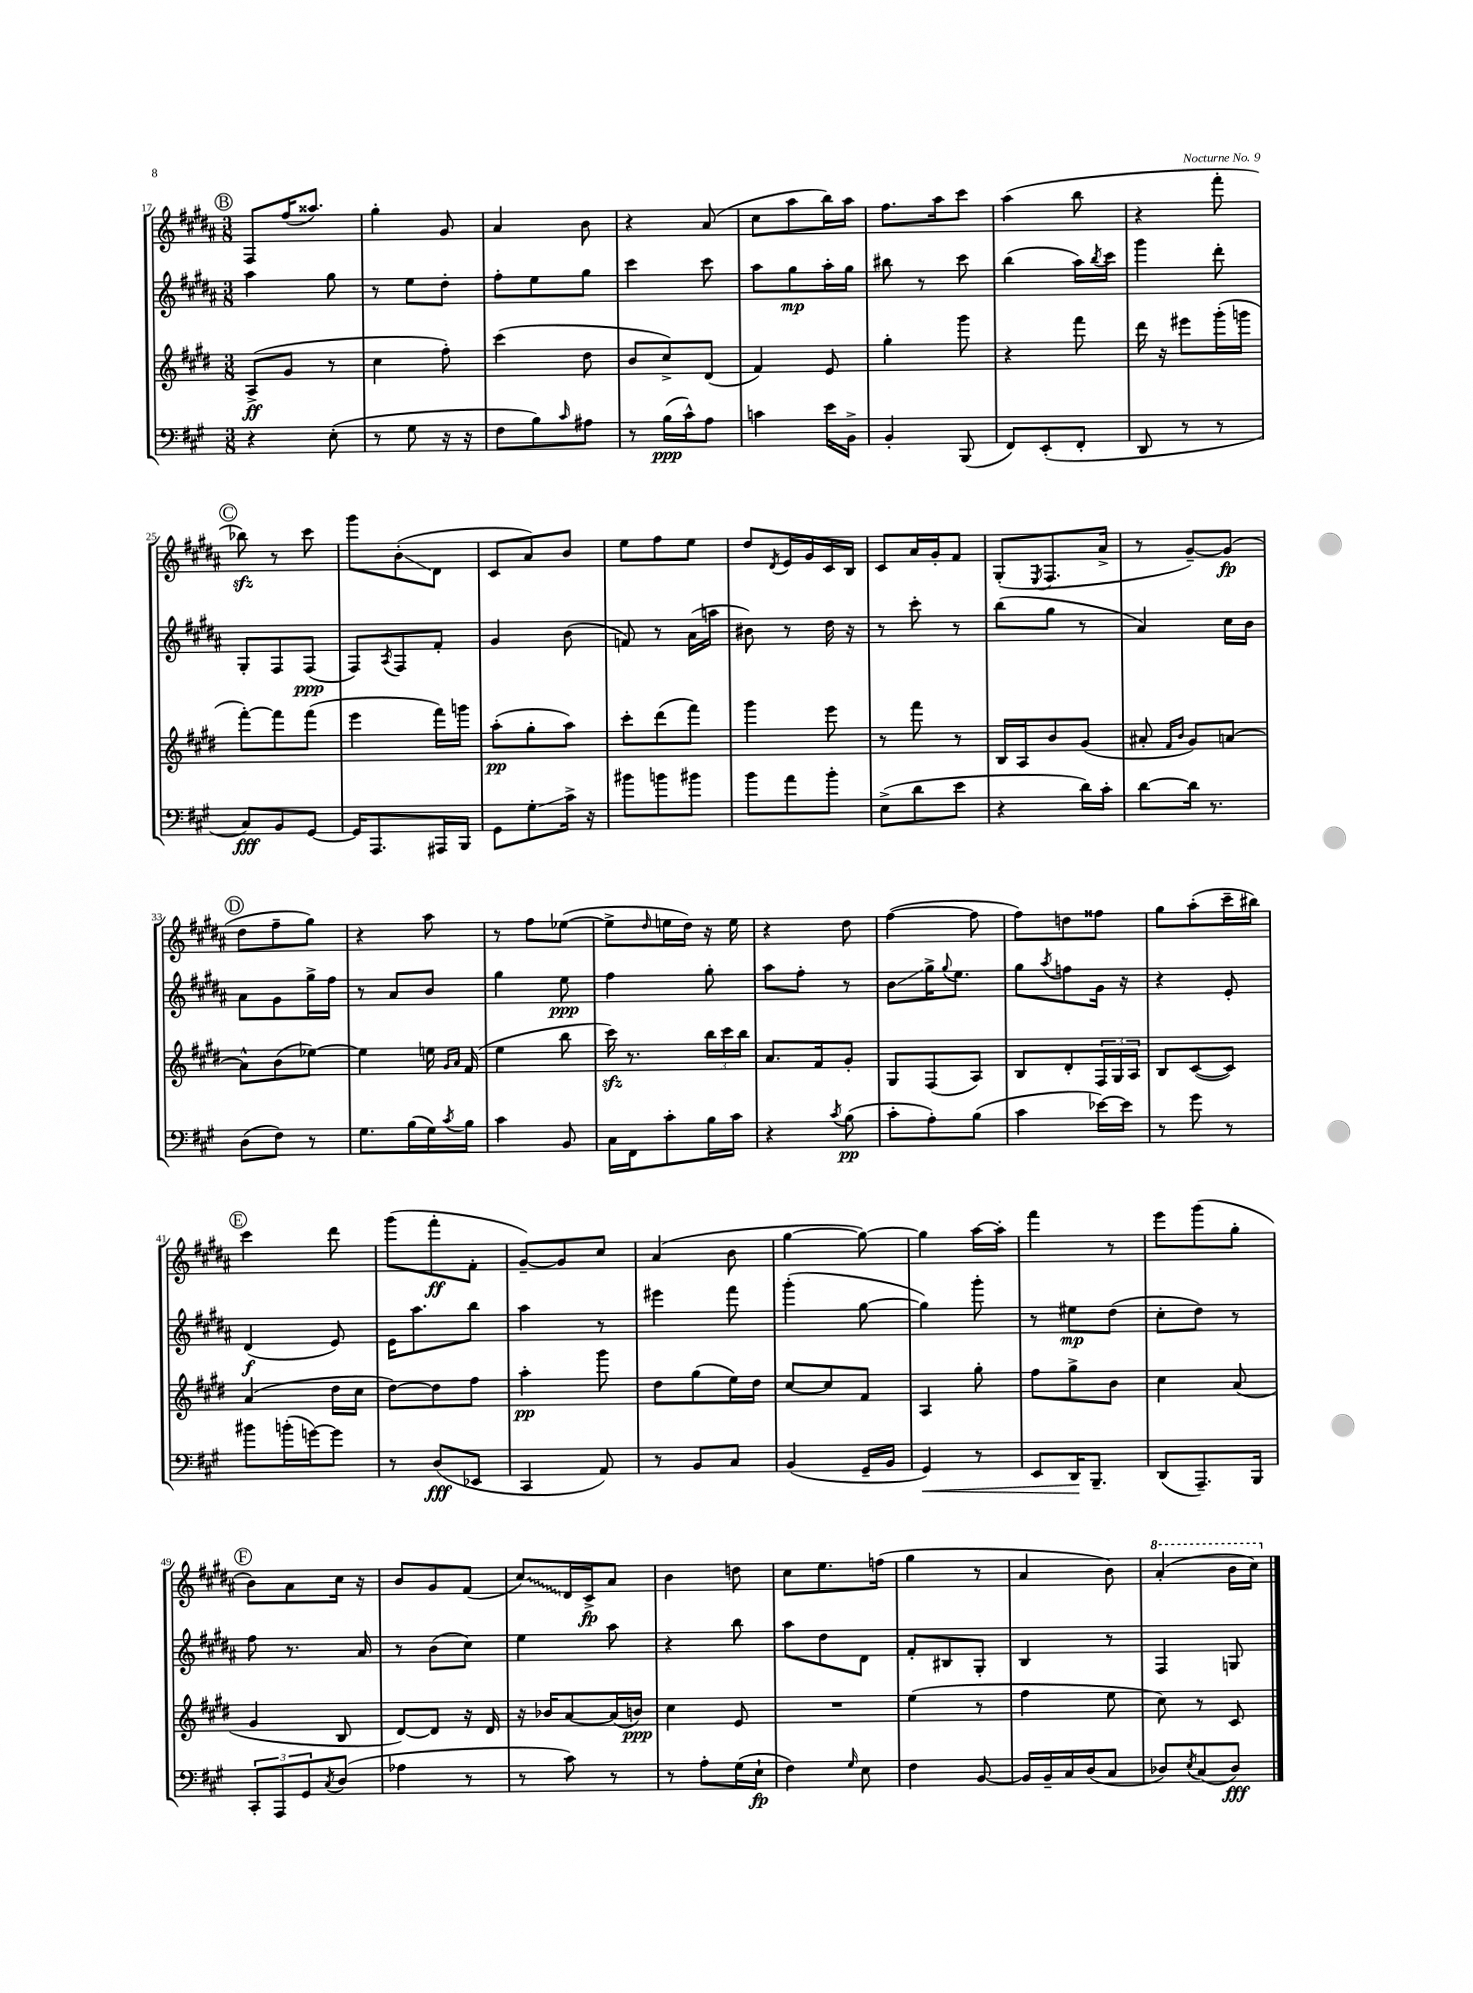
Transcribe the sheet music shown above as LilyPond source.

<<
\new StaffGroup <<
\new Staff = "s0" {
    \clef treble \key b \major \numericTimeSignature \time 3/8
    \mark \markup { \circle "B" } fis8 fis''16( aisis''8.) |
    gis''4-. gis'8 |
    ais'4 b'8 |
    r4 ais'8( |
    cis''8 ais''8 b''16) ais''16 |
    fis''8. ais''16 cis'''8 |
    ais''4( b''8 |
    r4 fis'''8-. |
    \mark \markup { \circle "C" } bes''8\sfz) r8 cis'''8 |
    gis'''8 b'8-.\glissando( dis'8 |
    cis'8 ais'8) b'8 |
    e''8 fis''8 e''8 |
    dis''8 \acciaccatura { dis'8 } e'16 gis'16 cis'16 b16 |
    cis'8 ais'16 gis'16-. fis'8 |
    gis8-.( \acciaccatura { e8 } fis8. ais'16-> |
    r8 gis'8~--) gis'8\fp( |
    \mark \markup { \circle "D" } dis''8 fis''8-- gis''8) |
    r4 ais''8 |
    r8 fis''8 ees''8~( |
    ees''8-> \grace { dis''16 } e''16 dis''16) r16 e''16 |
    r4 dis''8 |
    fis''4~( fis''8 |
    fis''8) d''8 fisis''8 |
    gis''8 ais''8-.( cis'''16-- bis''16) |
    \mark \markup { \circle "E" } cis'''4 dis'''8 |
    gis'''8( fis'''8-.\ff fis'8-. |
    gis'8~--) gis'8 cis''8 |
    ais'4( b'8 |
    gis''4~ gis''8~) |
    gis''4 ais''16~ ais''16-. |
    fis'''4 r8 |
    e'''8 gis'''8( gis''8-. |
    \mark \markup { \circle "F" } b'8) ais'8 cis''16 r16 |
    b'8 gis'8 fis'8( |
    \once \override Glissando.style = #'zigzag cis''8\glissando) dis'16 cis'16->\fp ais'8 |
    b'4 d''8 |
    cis''8 e''8. f''16( |
    gis''4 r8 |
    ais'4 b'8) |
    \ottava #1 ais''4-.( b''16 cis'''16) \ottava #0 \bar "|." |
}
\new Staff = "s1" {
    \clef treble \key b \major \numericTimeSignature \time 3/8
    \mark \markup { \circle "B" } ais''4 gis''8 |
    r8 e''8 dis''8-. |
    fis''8-. e''8 gis''8 |
    cis'''4 cis'''8 |
    ais''8 gis''8\mp ais''16-. gis''16 |
    bis''8 r8 cis'''8 |
    b''4( ais''16) \acciaccatura { b''8 } cis'''16 |
    gis'''4 dis'''8-. |
    \mark \markup { \circle "C" } gis8-. fis8 fis8\ppp( |
    fis8) \acciaccatura { ais8 } fis8 fis'8-. |
    gis'4 b'8( |
    f'8) r8 ais'16( a''16 |
    bis'8) r8 dis''16 r16 |
    r8 cis'''8-. r8 |
    b''8( gis''8 r8 |
    ais'4) cis''16 b'16 |
    \mark \markup { \circle "D" } ais'8 gis'8 gis''16-> fis''16 |
    r8 ais'8 b'8 |
    gis''4 e''8\ppp |
    fis''4 gis''8-. |
    ais''8 fis''8-. r8 |
    b'8\glissando gis''16-> \appoggiatura { gis''8 } e''8. |
    gis''8 \acciaccatura { ais''8 } f''8 gis'16 r16 |
    r4 e'8-. |
    \mark \markup { \circle "E" } dis'4\f( e'8) |
    e'16 ais''8. b''8 |
    ais''4 r8 |
    eis'''4 fis'''8 |
    gis'''4-.( gis''8~ |
    gis''4) gis'''8-. |
    r8 eis''8\mp dis''8( |
    cis''8-. dis''8) r8 |
    \mark \markup { \circle "F" } fis''8 r8. ais'16 |
    r8 b'8( cis''8) |
    e''4 ais''8 |
    r4 b''8 |
    ais''8 dis''8 dis'8 |
    fis'8-. bis8 gis8-. |
    b4 r8 |
    fis4 g8 \bar "|." |
}
\new Staff = "s2" {
    \clef treble \key e \major \numericTimeSignature \time 3/8
    \mark \markup { \circle "B" } a8->\ff( gis'8 r8 |
    cis''4 fis''8-.) |
    cis'''4( dis''8 |
    b'8 cis''8->) dis'8( |
    fis'4) e'8 |
    gis''4-. gis'''8 |
    r4 fis'''8 |
    dis'''16 r16 eis'''8 gis'''16-.( g'''16 |
    \mark \markup { \circle "C" } fis'''8~-.) fis'''8 fis'''8( |
    e'''4 fis'''16) g'''16 |
    a''8-.\pp( gis''8-. a''8) |
    cis'''8-. dis'''8( fis'''8) |
    gis'''4 e'''8 |
    r8 fis'''8 r8 |
    b16 a16 b'8 gis'8( |
    ais'8-. \grace { fis'16 b'16 } gis'8) a'8~ |
    \mark \markup { \circle "D" } a'8-^ b'8( ees''8~) |
    ees''4 e''16 \grace { gis'16 a'16 } fis'16( |
    e''4 b''8 |
    cis'''16\sfz) r8. \tuplet 3/2 { b''16 cis'''16 b''16 } |
    a'8. fis'16 gis'8-. |
    gis8 fis8( a8) |
    b8 dis'8-. \tuplet 3/2 { fis16 gis16 a16 } |
    b8 cis'8~( cis'8) |
    \mark \markup { \circle "E" } a'4( dis''16 cis''16 |
    dis''8~) dis''8 fis''8 |
    a''4-.\pp gis'''8 |
    dis''8 gis''8( e''16) dis''16 |
    cis''8~ cis''8 fis'8 |
    a4 gis''8-. |
    fis''8 gis''8-> b'8 |
    cis''4 a'8( |
    \mark \markup { \circle "F" } gis'4 b8 |
    dis'8~) dis'8 r16 dis'16 |
    r16 bes'16 a'8~ a'16( b'16\ppp) |
    cis''4 e'8 |
    R4. |
    e''4( r8 |
    fis''4 e''8 |
    cis''8) r8 cis'8 \bar "|." |
}
\new Staff = "s3" {
    \clef bass \key a \major \numericTimeSignature \time 3/8
    \mark \markup { \circle "B" } r4 e8-.( |
    r8 gis8 r16 r16 |
    fis8 b8) \grace { cis'16 } ais8 |
    r8 b16\ppp( cis'16-^) a8 |
    c'4 e'16 b,16-> |
    b,4-. b,,8( |
    fis,8) e,8-.( fis,8-. |
    d,8 r8 r8 |
    \mark \markup { \circle "C" } cis8\fff) b,8 gis,8~ |
    gis,16 a,,8. ais,,16 b,,16 |
    gis,8 gis8-.\glissando cis'16-> r16 |
    bis'8 b'8 bis'8 |
    b'8 a'8 b'8-. |
    e8->( d'8 e'8 |
    r4 d'16) cis'16-. |
    d'8~ d'16 r8. |
    \mark \markup { \circle "D" } d8( fis8) r8 |
    gis8. b16( gis16) \acciaccatura { cis'8 } b16 |
    cis'4 b,8 |
    cis16 fis,16 cis'8-. b16 cis'16 |
    r4 \acciaccatura { cis'8 } b8\pp( |
    cis'8-. a8-.) b8( |
    cis'4 ees'16~) ees'16 |
    r8 gis'8 r8 |
    \mark \markup { \circle "E" } bis'8 b'16-.( g'16~) g'8 |
    r8 d8\fff( ees,8 |
    cis,4 a,8) |
    r8 b,8 cis8 |
    b,4( gis,16-- b,16 |
    gis,4\<) r8 |
    e,8 d,16\! b,,8.-- |
    d,8( a,,8.--) b,,16 |
    \mark \markup { \circle "F" } \tuplet 3/2 { cis,8-. a,,8 gis,8 } \acciaccatura { cis8 } d8( |
    aes4 r8 |
    r8 cis'8) r8 |
    r8 a8-. gis16( e16-!\fp |
    fis4) \grace { gis16 } e8 |
    fis4 b,8~ |
    b,16 b,16-- cis16 d16( cis8 |
    des8) \acciaccatura { e8 } cis8( des8\fff) \bar "|." |
}
>>
>>
\layout { \context { \Score currentBarNumber = #17 } }
